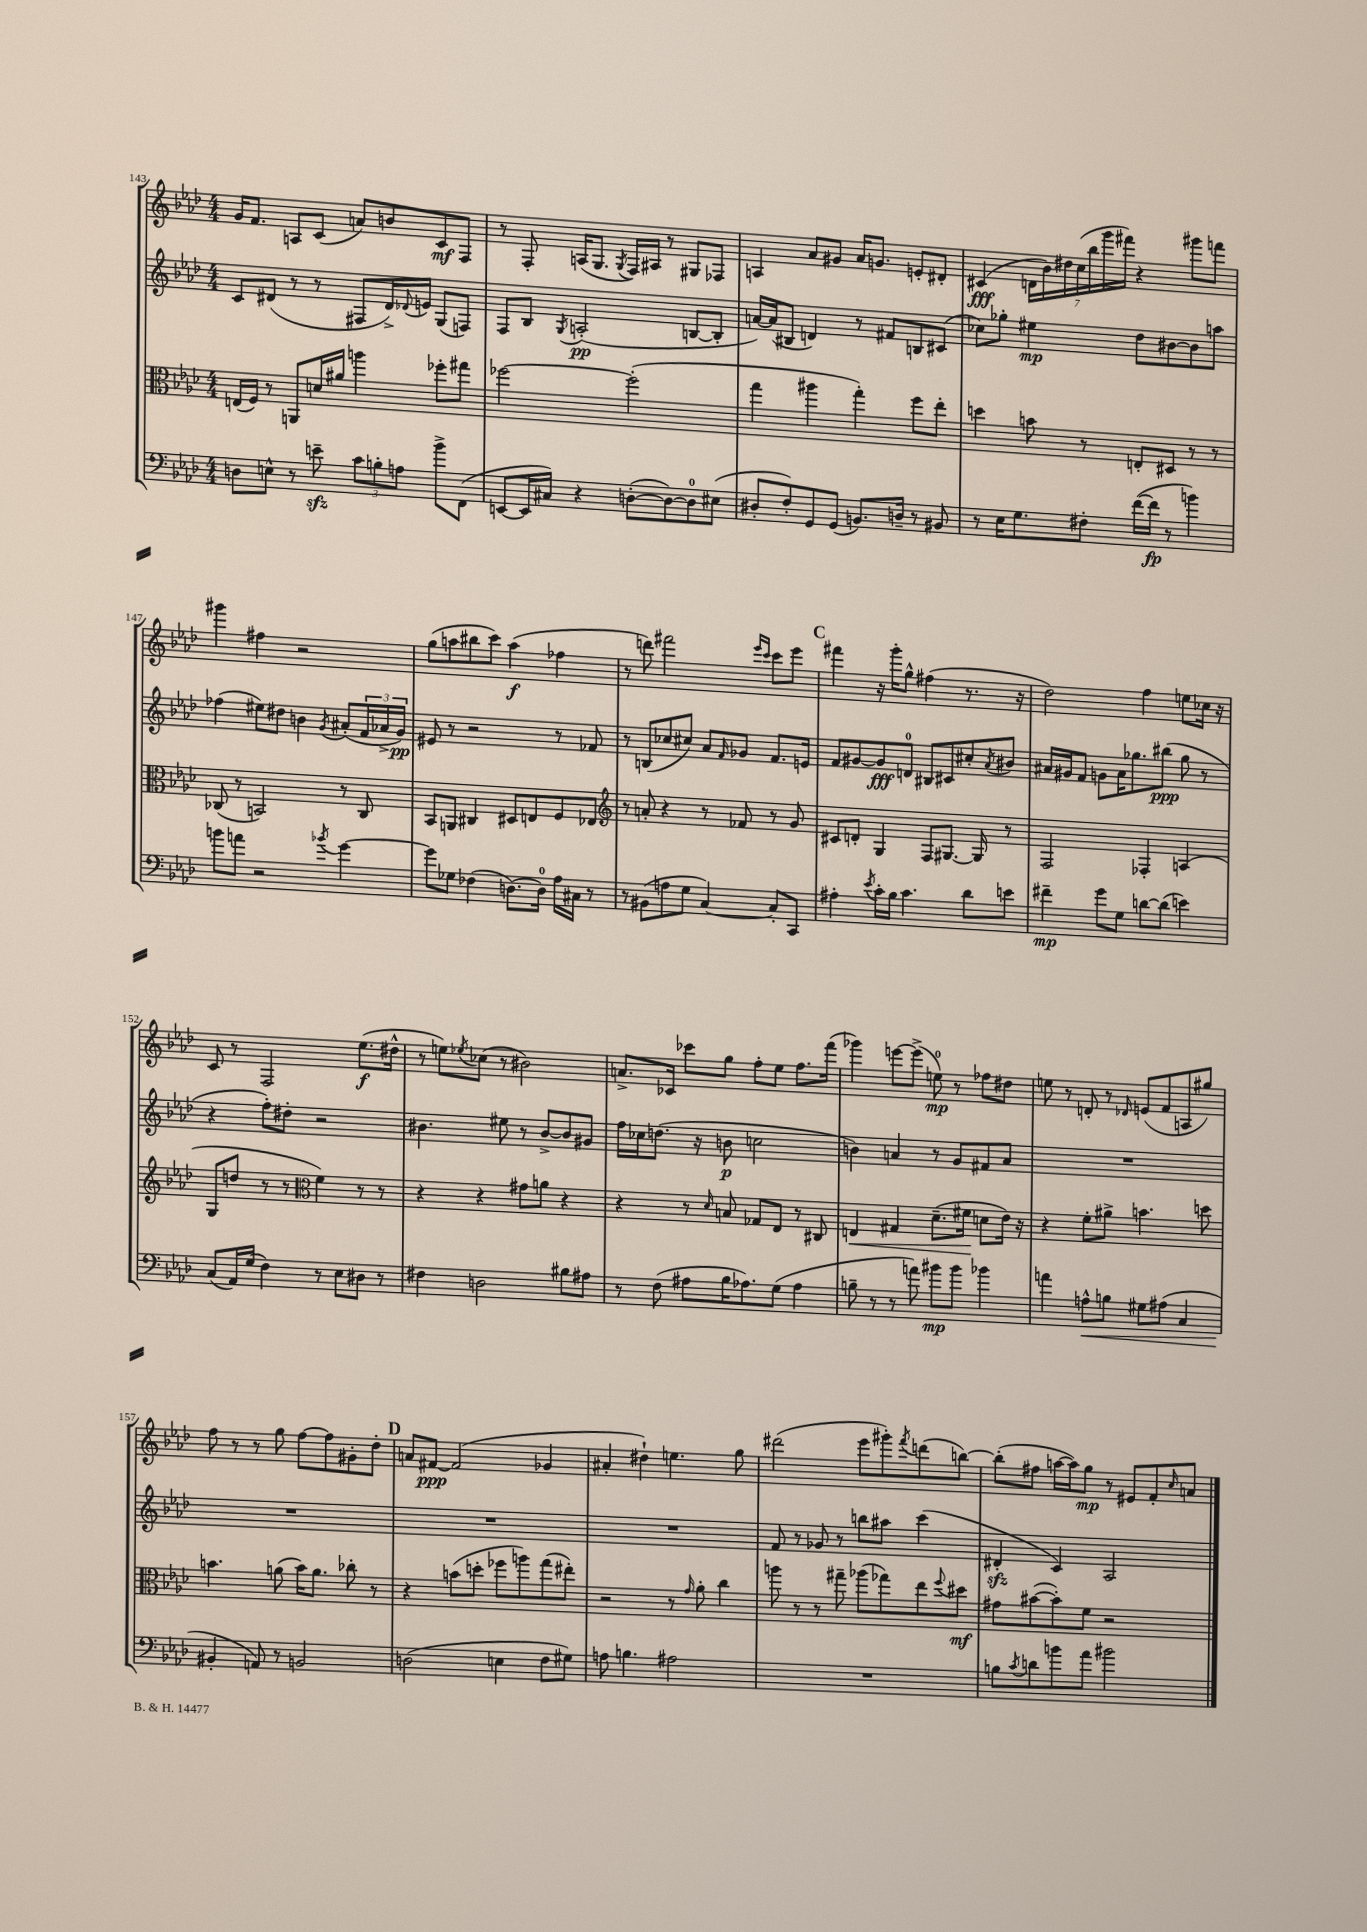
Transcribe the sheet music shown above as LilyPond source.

<<
\new StaffGroup <<
\new Staff = "s0" {
    \clef treble \key aes \major \numericTimeSignature \time 4/4
    g'16 f'8. a8 c'8( a'8) b'8 c'8\mf f8 |
    r8 f8-. a16( g8. \acciaccatura { g8 } f16) ais16 r8 gis8 fes8 |
    a4 aes'8 gis'8 aes'16 g'8. e'8-. dis'8-. |
    cis'4\fff( \tuplet 7/4 { d'16 bes'16) dis''16 c''16( bes''16 g'''16 fis'''16) } r4 gis'''8 f'''8 |
    gis'''4 fis''4 r2 |
    g''8( a''8 bis''8 c'''8) a''4\f( fes''4 |
    r8 d'''8) fis'''2 \grace { ees'''16 c'''16 } c'''8 ees'''8 |
    \mark \markup { \bold "C" } fis'''4 r16 g'''16-. g''8-^ fis''4( r8. r16 |
    des''2) f''4 e''8 ces''16 r16 |
    c'8 r8 f2 ees''8.\f( dis''16-^ |
    r8 e''8) \acciaccatura { ees''8 } ces''8( r8 bis'2) |
    a'8.-> ces'16 ces'''8 g''8 f''8-. ees''8 f''8. f'''16( |
    ges'''4) e'''8~ e'''8->( e''8-0\mp) r8 fes''8 dis''8 |
    e''8 r8 d'8-. r8 \grace { des'16 } e'8( f'8 a8 gis''8) |
    f''8 r8 r8 g''8 f''8~ f''8 gis'8-. des''8-. |
    \mark \markup { \bold "D" } a'8 fis'8~\ppp fis'2( ges'4 |
    ais'4-. dis''4-!) e''4. g''8 |
    dis'''2( ees'''8 gis'''8-.) \acciaccatura { f'''8 } d'''8( b''8~) |
    b''8-.( fis''8 a''16~ a''16) g''8\mp r8 eis'8 f'8-. \grace { c''16 } a'8 \bar "|." |
}
\new Staff = "s1" {
    \clef treble \key aes \major \numericTimeSignature \time 4/4
    c'8 dis'8( r8 r8 fis8 dis'16->) \appoggiatura { des'8 } e'16 g8( f8) |
    f8 bes8 \acciaccatura { g8 } a2-.\pp( b8~ b8-. |
    a'16~) a'16( bis8 d'4) r8 fis'8 b8 cis'8( |
    ces''8) ges''8-. eis''4\mp des''8 bis'8~ bis'8 a''8 |
    fes''4( eis''8) dis''8 b'4 \acciaccatura { g'8 } ais'8-.( \tuplet 3/2 { f'16 aes'16-> g'16\pp) } |
    eis'8 r8 r2 r8 fes'8 |
    r8 b8( ces''8 cis''8) aes'8 \grace { f'16 } ges'8 f'8. e'16 |
    \mark \markup { \bold "C" } f'8 gis'8~ gis'8\fff d'8-0 bis8 cis'8 cis''8-. \acciaccatura { aes'8 } bis'8 |
    ais'16 gis'16 f'8 g'8 ais'16 ges''8. bis''8\ppp( ges''8 r8 |
    r4 f''8-.) dis''8-. r2 |
    bis'4. eis''8 r8 bis'8~-> bis'8 gis'8 |
    f''16 ces''16 d''8.( r16 b'8\p c''2 |
    b'4) a'4 r8 g'8 fis'8 a'8 |
    R1 |
    R1 |
    \mark \markup { \bold "D" } R1 |
    R1 |
    f'8 r8 ges'8 r8 b''8 ais''8 c'''4( |
    dis'4-.\sfz c'4) aes2 \bar "|." |
}
\new Staff = "s2" {
    \clef alto \key aes \major \numericTimeSignature \time 4/4
    e16( f16) r8 a,8 d'16 ais'16 a''4 fes''8-. gis''8 |
    fes''2~ fes''2-.( |
    g''4 ais''4 g''4-.) f''8 ees''8-. |
    d''4 b'8 r8 e8-. dis8 r8 r8 |
    ces8( r8 b,2) r8 ces8 |
    bes,8 a,8 cis4 dis8 e8 f8 ees8 |
    \clef treble r8 a'8-. r4 r8 fes'8 r8 g'8 |
    \mark \markup { \bold "C" } cis'8 d'8-. g4 f8 gis8.~ gis16 r8 |
    f2 fes4-. a4( |
    g8 d''8 r8 r8 \clef alto f'4) r8 r8 |
    r4 r4 gis'8 a'8 r4 |
    r4 r8 \grace { des'16 } b8 ges8 ees8 r8 cis8 |
    e4\< gis4 des'8.--( fis'16\! d'8 ees'16) r16 |
    r4 f'8-. ais'8-> b'4. d''8 |
    b'4. a'8( b'16) a'8. ces''8-. r8 |
    \mark \markup { \bold "D" } r4 b'8( d''8-. fes''8 a''8) g''8( eis''8-.) |
    r2 r8 \grace { g'16 } aes'8-. c''4 |
    a''8 r8 r8 gis''8-- aes''8( ges''8) ees''8 \appoggiatura { f''8 } dis''8\mf |
    gis'8 bis'8~( bis'8-.) f'8 r2 \bar "|." |
}
\new Staff = "s3" {
    \clef bass \key aes \major \numericTimeSignature \time 4/4
    d8 e8-^ r8 e'8--\sfz \tuplet 3/2 { c'8 b8-. a8 } bes'8-> f,8( |
    e,8~ e,16 cis16) r4 d8~-.( d8~) d8-0 eis8( |
    dis8-. f8-.) g,8 g,8( b,8.) d16-- r8 bis,8 |
    r8 ees16 g8. fis8-. f'16~( f'16\fp r8 b'4) |
    b'8 a'8 r2 \acciaccatura { bes'8 } g'4~ |
    g'8 ges8 fes4( d8.~) d16-0 aes16 cis16 r8 |
    r8 bis,8( a8 g8 c4~) c8-. c,8 |
    \mark \markup { \bold "C" } ais4-. \acciaccatura { ees'8 } c'16-. bes16 c'4. des'8 e'8 |
    fis'4--\mp g'8 g8 d'8~ d'8( e'4) |
    c8( aes,16) g16( f4) r8 ees8 dis8 r8 |
    fis4 d2 bis8 ais8 |
    r8 f8( ais8 bes16 aes8.) g8( aes4 |
    b8-- r8 r8 a'8) bis'8\mp bis'8 bes'4 |
    a'4 a8-^\< b8 gis8 ais8( c4 |
    bis,4-.\! a,8) r8 b,2 |
    \mark \markup { \bold "D" } d2( e4 f8 gis8) |
    a8 b4. ais2 |
    R1 |
    b8 \acciaccatura { c'8 } d'8 b'8 aes'8 bis'2 \bar "|." |
}
>>
>>
\layout { \context { \Score currentBarNumber = #143 } }
